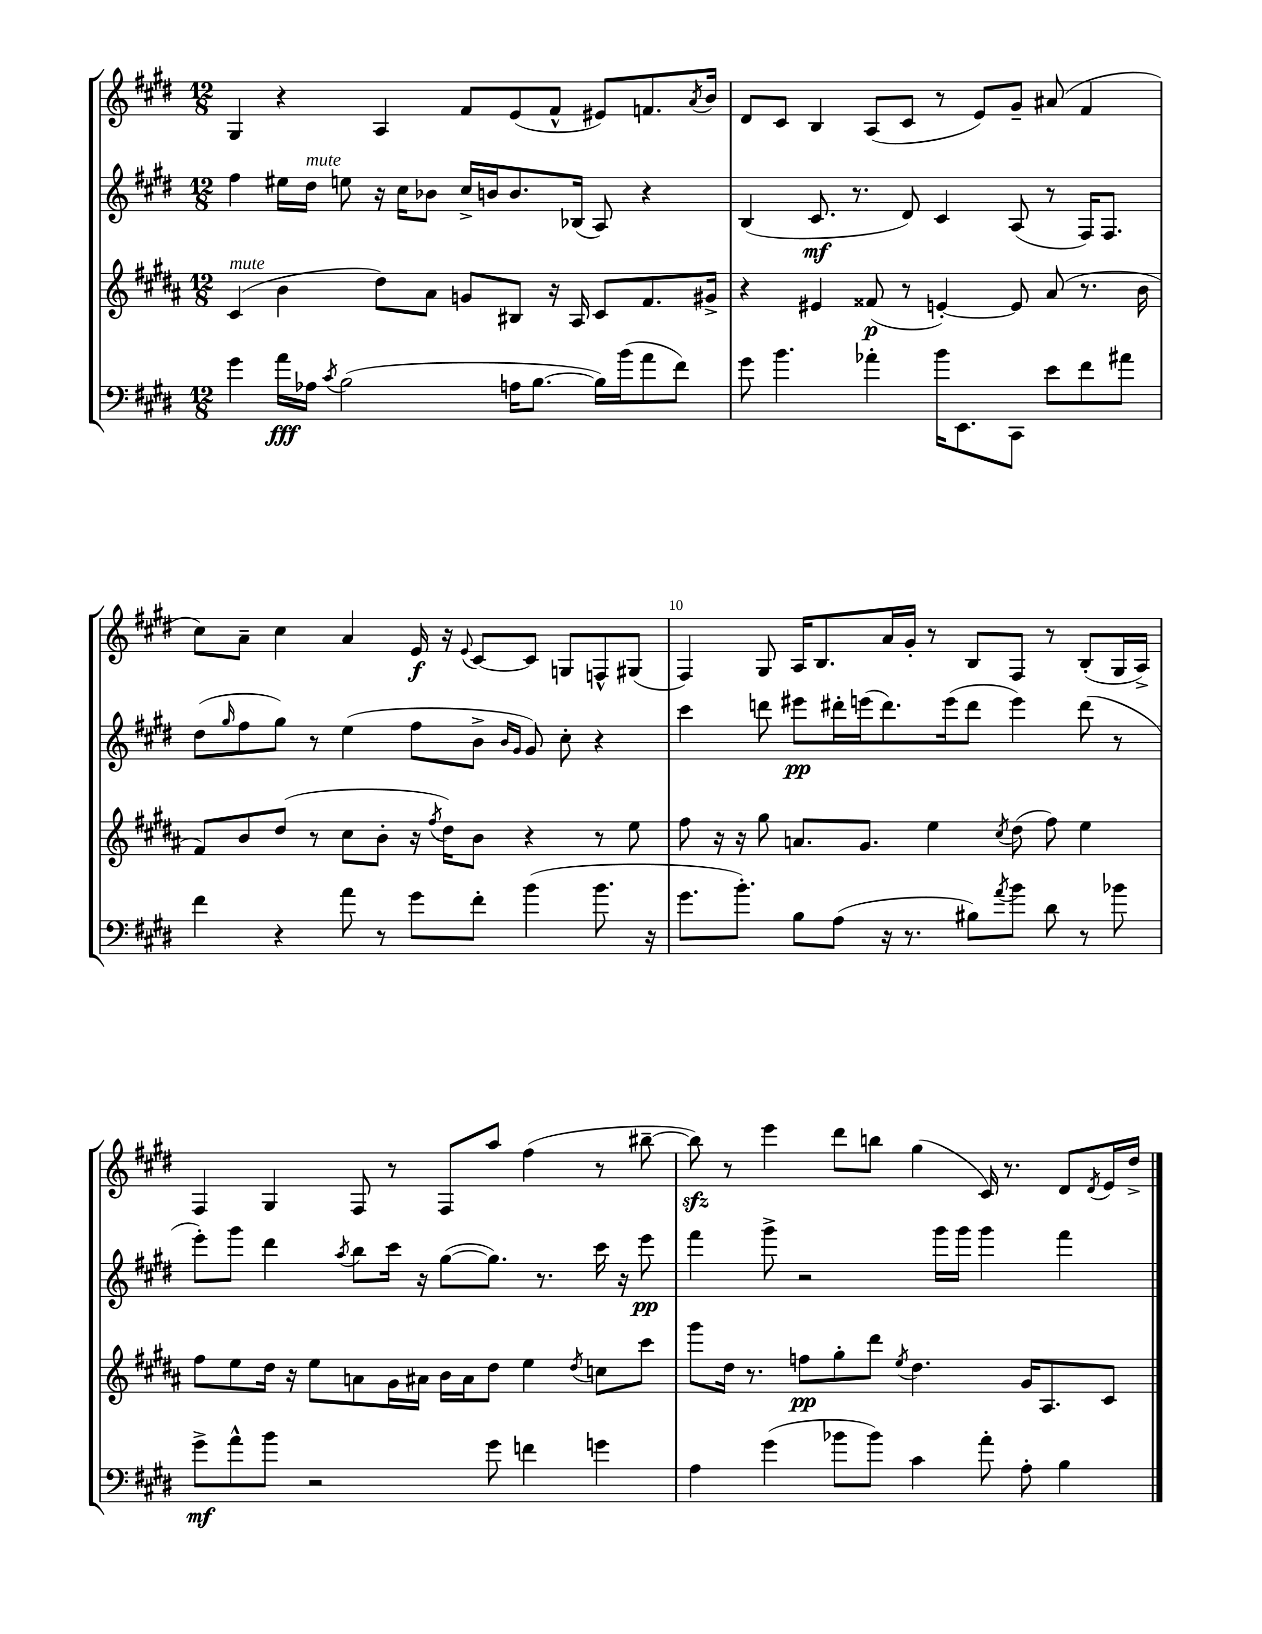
<<
\new StaffGroup <<
\new Staff = "s0" {
    \clef treble \key e \major \numericTimeSignature \time 12/8
    gis4 r4 a4 fis'8 e'8( fis'8-^ eis'8) f'8. \acciaccatura { a'8 } b'16 |
    dis'8 cis'8 b4 a8( cis'8 r8 e'8) gis'8-- ais'8( fis'4 |
    cis''8) a'8-- cis''4 a'4 e'16\f r16 \appoggiatura { e'8 } cis'8~ cis'8 g8 f8-^ gis8( |
    fis4) gis8 a16 b8. a'16 gis'16-. r8 b8 fis8 r8 b8-.( gis16 a16->) |
    fis4 gis4 fis8 r8 fis8 a''8 fis''4( r8 bis''8~-- |
    bis''8\sfz) r8 e'''4 dis'''8 b''8 gis''4( cis'16) r8. dis'8 \acciaccatura { dis'8 } e'16 dis''16-> \bar "|." |
}
\new Staff = "s1" {
    \clef treble \key e \major \numericTimeSignature \time 12/8
    fis''4 eis''16 dis''16^\markup { \italic "mute" } e''8 r16 cis''16 bes'8 cis''16-> b'16 b'8. bes16( a8) r4 |
    b4( cis'8.\mf r8. dis'8) cis'4 a8( r8 fis16) fis8. |
    dis''8( \grace { gis''16 } fis''8 gis''8) r8 e''4( fis''8 b'8-> \grace { b'16 gis'16 } gis'8) cis''8-. r4 |
    cis'''4 d'''8 eis'''8\pp dis'''16-. e'''16( dis'''8.) e'''16( dis'''8 e'''4) dis'''8( r8 |
    e'''8-.) gis'''8 dis'''4 \acciaccatura { a''8 } b''8 cis'''16 r16 gis''8~( gis''8.) r8. cis'''16 r16 e'''8\pp |
    fis'''4 gis'''8-> r2 gis'''16 gis'''16 gis'''4 fis'''4 \bar "|." |
}
\new Staff = "s2" {
    \clef treble \key b \major \numericTimeSignature \time 12/8
    cis'4^\markup { \italic "mute" }( b'4 dis''8) ais'8 g'8 bis8 r16 ais16 cis'8 fis'8. gis'16-> |
    r4 eis'4 fisis'8\p( r8 e'4~-.) e'8 ais'8( r8. b'16 |
    fis'8) b'8 dis''8( r8 cis''8 b'8-. r16 \acciaccatura { fis''8 } dis''16) b'8 r4 r8 e''8 |
    fis''8 r16 r16 gis''8 a'8. gis'8. e''4 \acciaccatura { cis''8 } dis''8( fis''8) e''4 |
    fis''8 e''8 dis''16 r16 e''8 a'8 gis'16 ais'16 b'16 ais'16 dis''8 e''4 \acciaccatura { dis''8 } c''8 cis'''8 |
    gis'''8 dis''16 r8. f''8\pp gis''8-. dis'''8 \acciaccatura { e''8 } dis''4. gis'16 ais8. cis'8 \bar "|." |
}
\new Staff = "s3" {
    \clef bass \key e \major \numericTimeSignature \time 12/8
    gis'4 a'16\fff aes16 \acciaccatura { cis'8 } b2( a16 b8.~ b16) b'16( a'8 fis'8) |
    gis'8 b'4. aes'4-. b'16 e,8. cis,8 e'8 fis'8 ais'8 |
    fis'4 r4 a'8 r8 gis'8 fis'8-. b'4( b'8. r16 |
    gis'8. b'8.-.) b8 a8( r16 r8. bis8) \acciaccatura { a'8 } b'8 dis'8 r8 bes'8 |
    gis'8->\mf a'8-^ b'8 r2 gis'8 f'4 g'4 |
    a4 gis'4( bes'8 bes'8) cis'4 a'8-. a8-. b4 \bar "|." |
}
>>
>>
\layout { \context { \Score currentBarNumber = #7 \override BarNumber.break-visibility = ##(#f #t #t) barNumberVisibility = #(every-nth-bar-number-visible 5) } }
